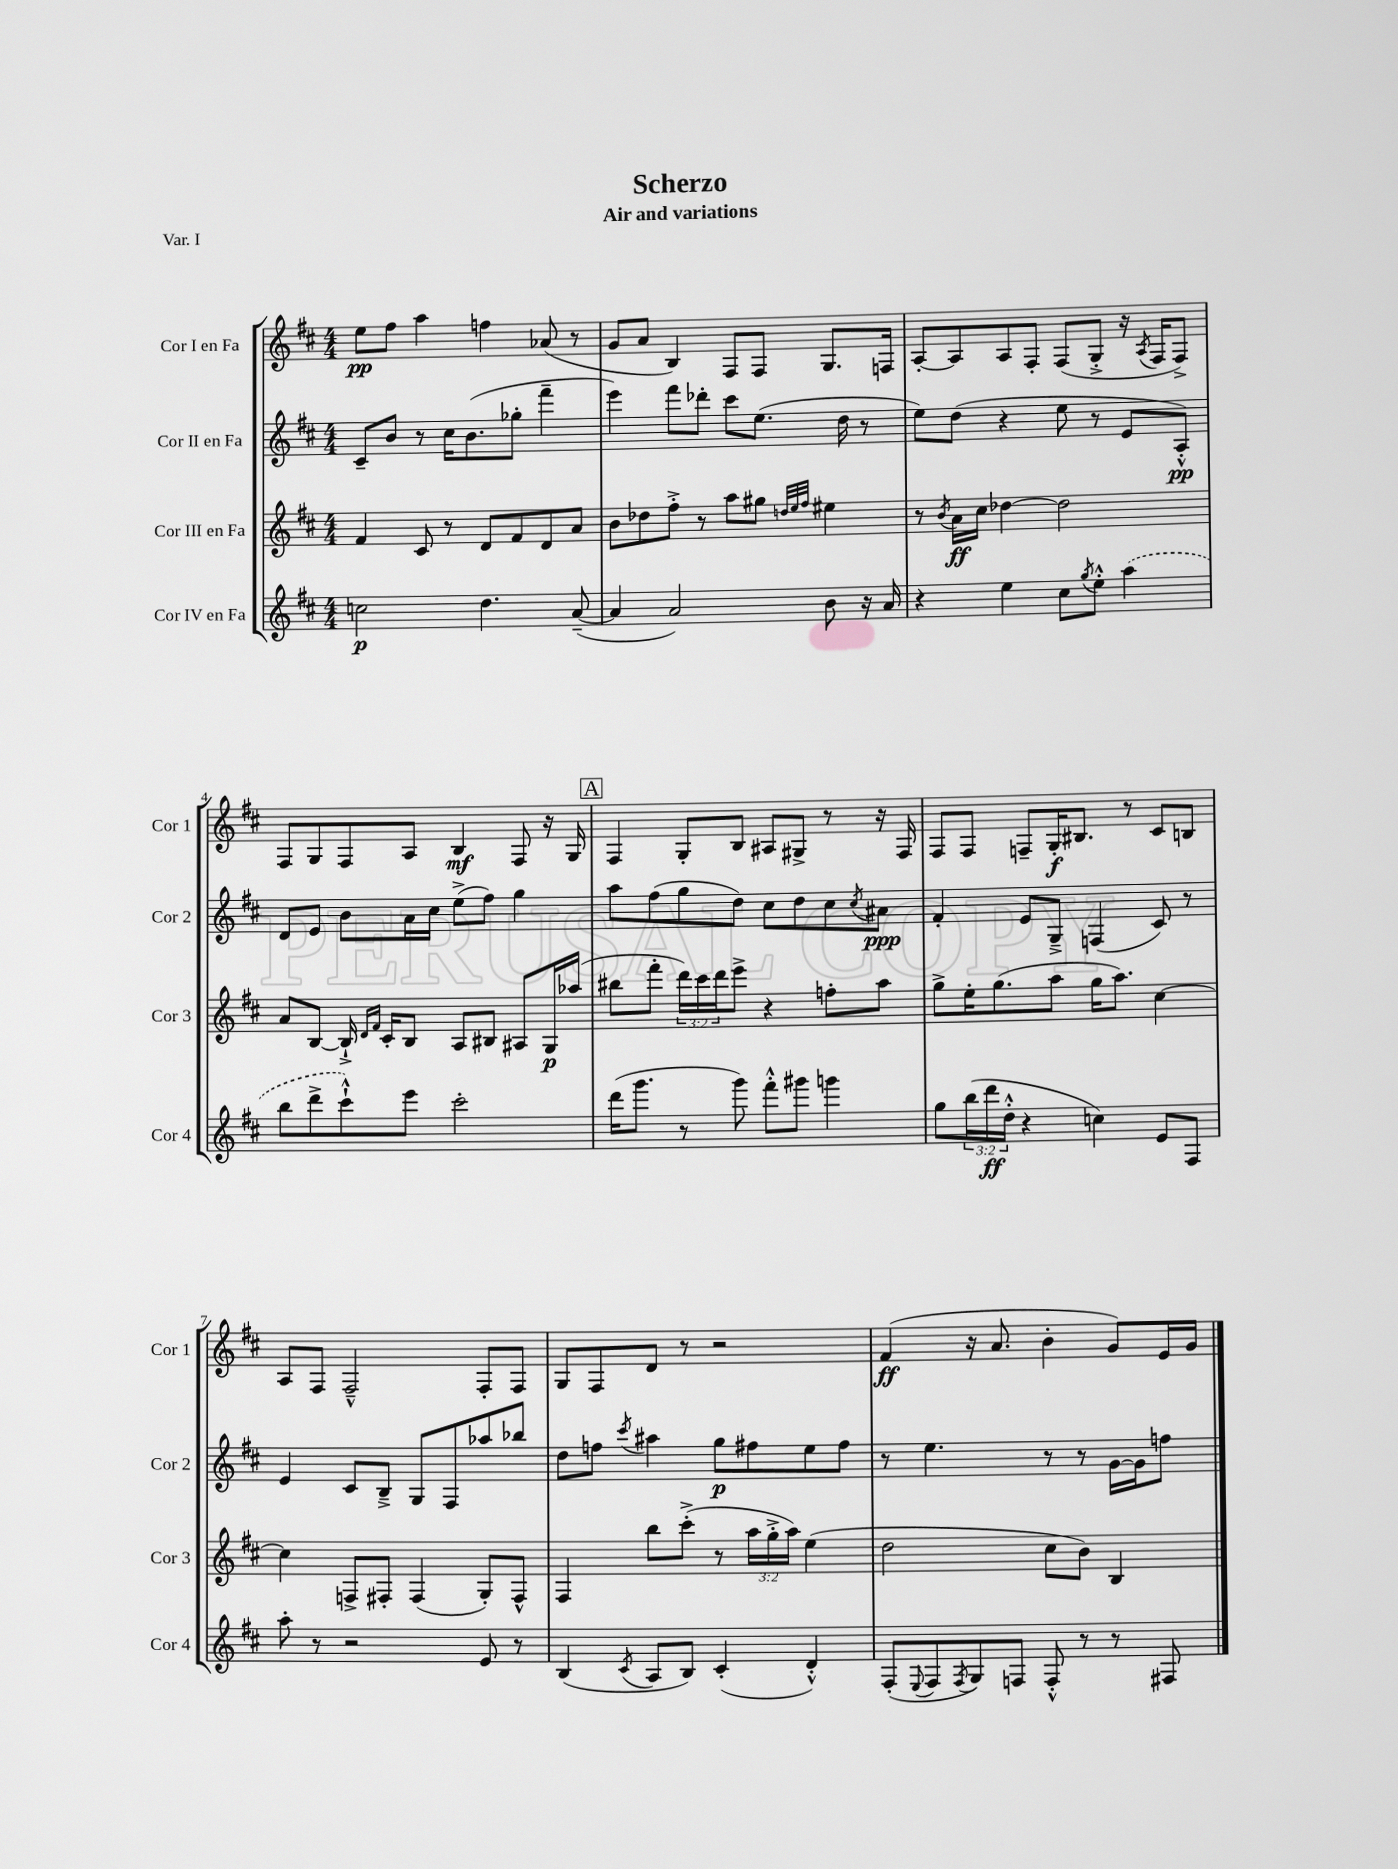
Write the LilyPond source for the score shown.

\header { title = "Scherzo" subtitle = "Air and variations" piece = "Var. I" }
<<
\new StaffGroup <<
\new Staff = "s0" \with { instrumentName = "Cor I en Fa" shortInstrumentName = "Cor 1" } {
    \clef treble \key d \major \numericTimeSignature \time 4/4
    e''8\pp fis''8 a''4 f''4 aes'8( r8 |
    g'8 a'8 b4) fis8 fis8 g8. f16 |
    a8~-. a8 a8 fis8-. fis8( g8-.-> r16 \acciaccatura { a8 } fis16 fis8->) |
    fis8 g8 fis8 a8 b4\mf fis8 r16 g16 |
    \mark \markup { \box "A" } fis4 g8-. b8 ais8 gis8-> r8 r16 fis16 |
    fis8 fis8 f8-- g16-.\f bis8. r8 cis'8 b8 |
    a8 fis8 fis2---^ fis8-. fis8 |
    g8 fis8 d'8 r8 r2 |
    fis'4\ff( r16 a'8. b'4-. g'8) e'16 g'16 \bar "|." |
}
\new Staff = "s1" \with { instrumentName = "Cor II en Fa" shortInstrumentName = "Cor 2" } {
    \clef treble \key d \major \numericTimeSignature \time 4/4
    cis'8-- b'8 r8 cis''16 b'8.( ges''8-. fis'''4-- |
    e'''4) fis'''8 des'''8-. cis'''8 e''8.( d''16 r8 |
    e''8) d''8( r4 e''8 r8 e'8 a8-.-^\pp) |
    d'8 e'8 b'8 a'16 cis''16 e''8->( fis''8) g''4 |
    \mark \markup { \box "A" } a''8 fis''8( g''8 d''8) cis''8 d''8 cis''8 \acciaccatura { cis''8 } ais'8\ppp |
    fis'4-. e'8 g8---> f4( cis'8) r8 |
    e'4 cis'8 b8---> g8 fis8 aes''8 bes''8 |
    d''8 f''8 \acciaccatura { cis'''8 } ais''4 g''8\p fis''8 e''8 fis''8 |
    r8 e''4. r8 r8 g'16~ g'16 f''8 \bar "|." |
}
\new Staff = "s2" \with { instrumentName = "Cor III en Fa" shortInstrumentName = "Cor 3" } {
    \clef treble \key d \major \numericTimeSignature \time 4/4 \override Staff.TupletNumber.text = #tuplet-number::calc-fraction-text
    fis'4 cis'8 r8 d'8 fis'8 d'8 a'8 |
    b'8 des''8 fis''8-.-> r8 a''8 gis''8 \grace { d''32 e''32 fis''32 } eis''4 |
    r8 \acciaccatura { b'8 } a'16\ff cis''16 des''4~ des''2 |
    a'8 b8~ b16-!-> \grace { d'16 fis'16 } cis'16-. b8 a8 bis8 ais8 g16\p aes''16( |
    \mark \markup { \box "A" } bis''8 fis'''8-. \tuplet 3/2 { d'''16) cis'''16 d'''16 } e'''8-> r4 f''8-. a''8 |
    g''8-> e''16-. g''8.( a''8 g''16 a''8.) cis''4~ |
    cis''4 f8-> fis8-. fis4( g8-.) fis8-^ |
    fis4 b''8 cis'''8-.->( r8 \tuplet 3/2 { a''16 g''16-.-> a''16) } e''4( |
    d''2 cis''8 b'8) b4 \bar "|." |
}
\new Staff = "s3" \with { instrumentName = "Cor IV en Fa" shortInstrumentName = "Cor 4" } {
    \clef treble \key d \major \numericTimeSignature \time 4/4 \override Staff.TupletNumber.text = #tuplet-number::calc-fraction-text
    c''2\p d''4. a'8~--( |
    a'4 a'2) b'8 r16 a'16 |
    r4 e''4 cis''8 \acciaccatura { g''8 } e''8-.-^ \once \slurDashed a''4( |
    b''8 d'''8-> cis'''8-!-^) e'''8 cis'''2-. |
    \mark \markup { \box "A" } d'''16( g'''8. r8 g'''8) fis'''8-.-^ gis'''8 g'''4 |
    g''8 \tuplet 3/2 { b''16( d'''16\ff d''16-.-^ } r4 c''4) e'8 fis8 |
    a''8-. r8 r2 e'8 r8 |
    b4( \acciaccatura { cis'8 } a8 b8) cis'4-.( d'4-.-^) |
    fis8-.( \appoggiatura { e8 } fis8 \acciaccatura { fis8 } g8) f8 f8-.-^ r8 r8 fis8 \bar "|." |
}
>>
>>
